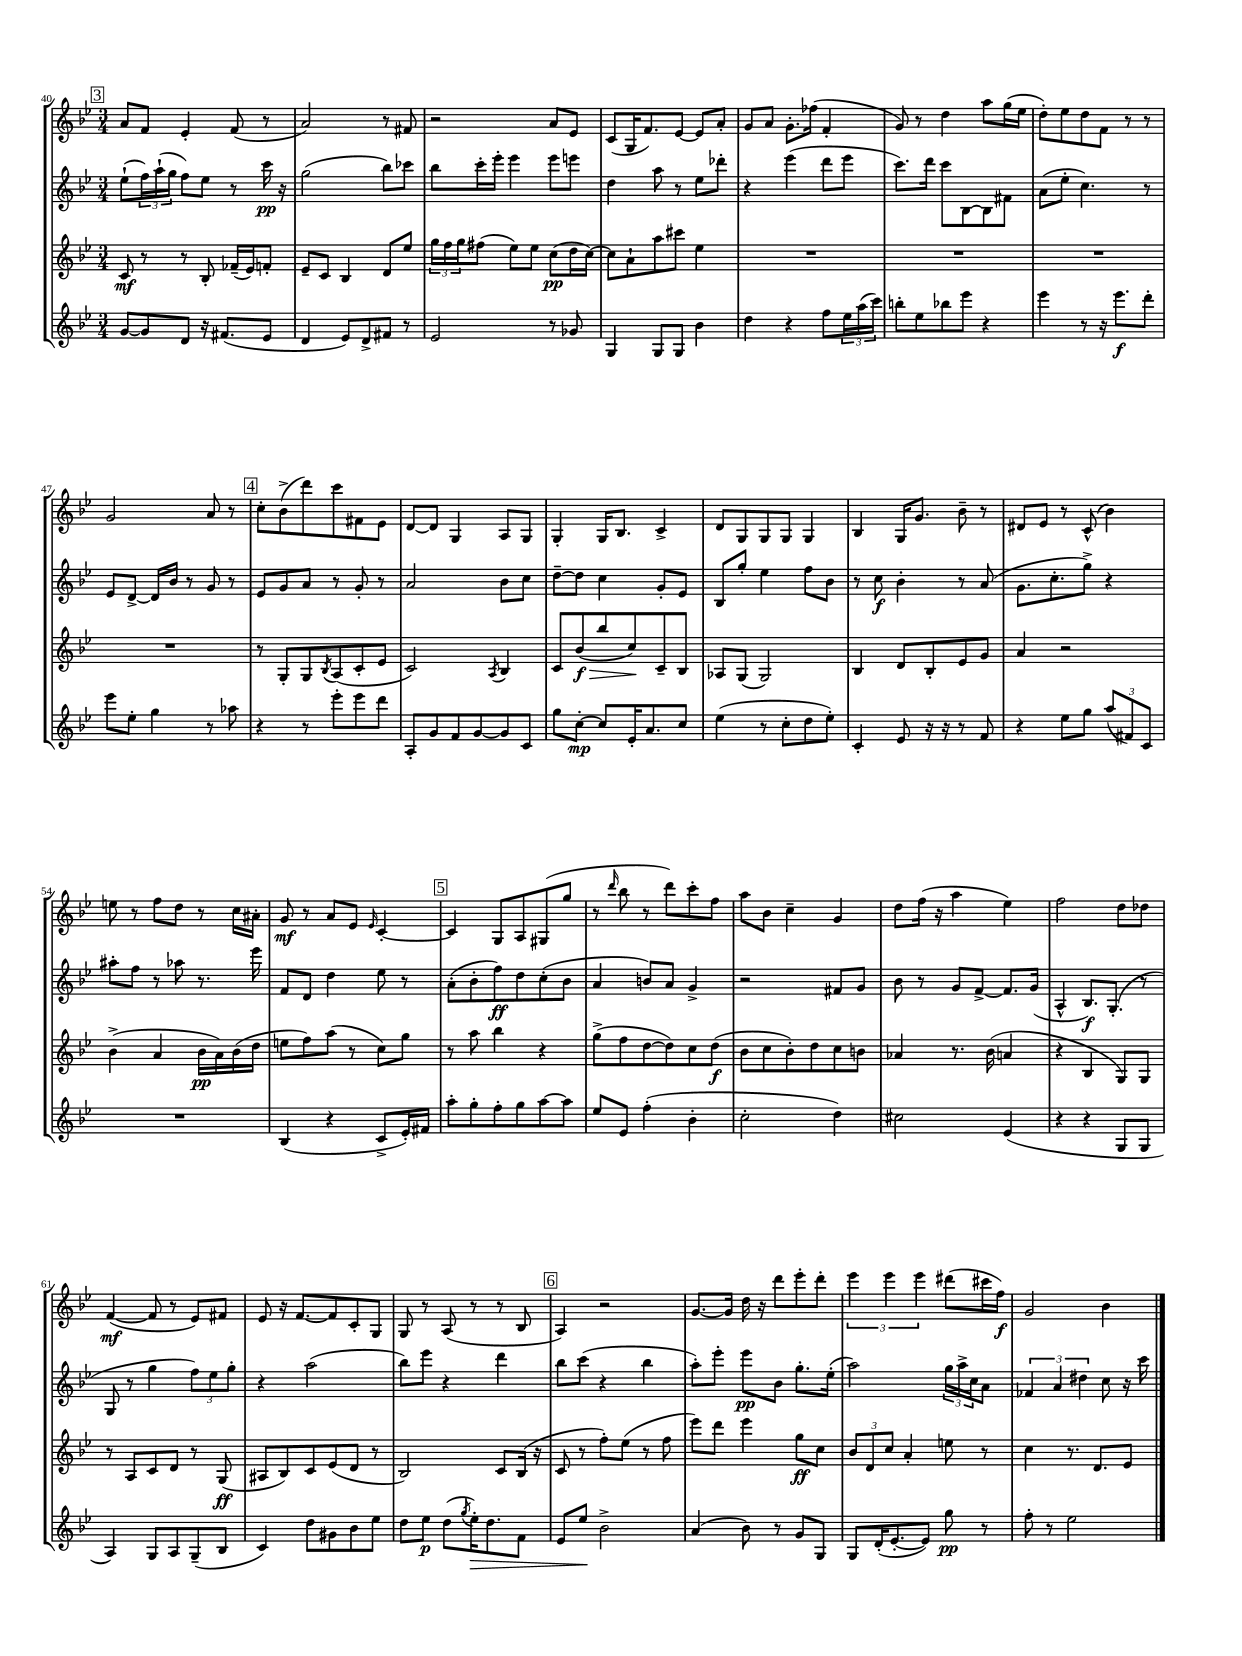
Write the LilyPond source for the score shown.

<<
\new StaffGroup <<
\new Staff = "s0" {
    \clef treble \key bes \major \numericTimeSignature \time 3/4
    \mark \markup { \box "3" } a'8 f'8 ees'4-. f'8( r8 |
    a'2) r8 fis'8 |
    r2 a'8 ees'8 |
    c'8( g16 f'8.) ees'8~ ees'8 a'8-. |
    g'8 a'8 g'8.-. fes''16( f'4-. |
    g'8) r8 d''4 a''8 g''16( ees''16 |
    d''8-.) ees''8 d''8 f'8 r8 r8 |
    g'2 a'8 r8 |
    \mark \markup { \box "4" } c''8-. bes'8->( d'''8) c'''8 fis'8 ees'8 |
    d'8~ d'8 g4 a8 g8 |
    g4-. g16 bes8. c'4-> |
    d'8 g8 g8 g8 g4 |
    bes4 g16 g'8. bes'8-- r8 |
    dis'8 ees'8 r8 c'8-^( bes'4) |
    e''8 r8 f''8 d''8 r8 c''16 ais'16-. |
    g'8\mf r8 a'8 ees'8 \grace { ees'16 } c'4~-. |
    \mark \markup { \box "5" } c'4 g8 a8 gis8( g''8 |
    r8 \grace { d'''16 } bes''8 r8 d'''8) c'''8-. f''8 |
    a''8 bes'8 c''4-- g'4 |
    d''8 f''16( r16 a''4 ees''4) |
    f''2 d''8 des''8 |
    f'4~\mf( f'8 r8 ees'8) fis'8 |
    ees'8 r16 f'8.~ f'8 c'8-. g8 |
    g8 r8 a8( r8 r8 bes8 |
    \mark \markup { \box "6" } a4) r2 |
    g'8.~ g'16 d''16 r16 d'''8 ees'''8-. d'''8-. |
    \tuplet 3/2 { ees'''4 ees'''4 ees'''4 } dis'''8( cis'''16 f''16\f) |
    g'2 bes'4 \bar "|." |
}
\new Staff = "s1" {
    \clef treble \key bes \major \numericTimeSignature \time 3/4
    \mark \markup { \box "3" } ees''8-!( \tuplet 3/2 { f''16) a''16-!( g''16 } f''8) ees''8 r8 c'''16\pp r16 |
    g''2( bes''8) ces'''8 |
    bes''8 c'''16-. ees'''16-. ees'''4 ees'''8 e'''8 |
    d''4 a''8 r8 ees''8 des'''8-. |
    r4 ees'''4( d'''8 ees'''8 |
    c'''8.) d'''16 c'''8 bes8~ bes8 fis'8 |
    a'8( ees''8-. c''4.) r8 |
    ees'8 d'8~-> d'16 bes'16 r8 g'8 r8 |
    \mark \markup { \box "4" } ees'8 g'8 a'8 r8 g'8-. r8 |
    a'2 bes'8 c''8 |
    d''8~-- d''8 c''4 g'8-. ees'8 |
    bes8 g''8-. ees''4 f''8 bes'8 |
    r8 c''8\f bes'4-. r8 a'8( |
    g'8. c''8.-. g''8->) r4 |
    ais''8-. f''8 r8 aes''8 r8. ees'''16 |
    f'8 d'8 d''4 ees''8 r8 |
    \mark \markup { \box "5" } a'8-.( bes'8-. f''8\ff) d''8 c''8-.( bes'8 |
    a'4 b'8) a'8 g'4-> |
    r2 fis'8 g'8 |
    bes'8 r8 g'8 f'8~-> f'8. g'16( |
    a4-^ bes8.\f) g8.-.( r8 |
    g8 r8 g''4 \tuplet 3/2 { f''8) ees''8 g''8-. } |
    r4 a''2( |
    bes''8) ees'''8 r4 d'''4 |
    \mark \markup { \box "6" } bes''8 c'''8( r4 bes''4 |
    a''8-.) ees'''8-. ees'''8\pp bes'8 g''8.-. ees''16-.( |
    a''2) \tuplet 3/2 { g''16 a''16-> c''16 } a'8 |
    \tuplet 3/2 { fes'4 a'4 dis''4 } c''8 r16 c'''16 \bar "|." |
}
\new Staff = "s2" {
    \clef treble \key bes \major \numericTimeSignature \time 3/4
    \mark \markup { \box "3" } c'8\mf r8 r8 bes8-. fes'16--( ees'16) f'8-. |
    ees'8-- c'8 bes4 d'8 ees''8 |
    \tuplet 3/2 { g''16 f''16 g''16 } fis''8( ees''8) ees''8 c''8\pp( d''16 c''16~) |
    c''8 a'8-! a''8 cis'''8 ees''4 |
    R2. |
    R2. |
    R2. |
    R2. |
    \mark \markup { \box "4" } r8 g8-. g8 \acciaccatura { bes8 } a8( c'8-. ees'8 |
    c'2) \acciaccatura { a8 } bes4 |
    c'8 bes'8\f\>( bes''8 c''8\!) c'8-- bes8 |
    aes8 g8( g2) |
    bes4 d'8 bes8-. ees'8 g'8 |
    a'4 r2 |
    bes'4->( a'4 bes'16\pp a'16) bes'16( d''16 |
    e''8 f''8) a''8( r8 c''8) g''8 |
    \mark \markup { \box "5" } r8 a''8 bes''4 r4 |
    g''8->( f''8 d''8~ d''8) c''8 d''8\f( |
    bes'8 c''8 bes'8-.) d''8 c''8 b'8 |
    aes'4 r8. bes'16( a'4 |
    r4 bes4 g8) g8 |
    r8 a8 c'8 d'8 r8 g8\ff( |
    ais8 bes8) c'8 ees'8( d'8 r8 |
    bes2) c'8 bes16( r16 |
    \mark \markup { \box "6" } c'8 r8 f''8-.) ees''8( r8 f''8 |
    ees'''8) d'''8 ees'''4 g''8\ff c''8 |
    \tuplet 3/2 { bes'8 d'8 c''8 } a'4-. e''8 r8 |
    c''4 r8. d'8. ees'8 \bar "|." |
}
\new Staff = "s3" {
    \clef treble \key bes \major \numericTimeSignature \time 3/4
    \mark \markup { \box "3" } g'8~ g'8 d'8 r16 fis'8.( ees'8 |
    d'4 ees'8) d'8-> fis'8 r8 |
    ees'2 r8 ges'8 |
    g4 g8 g8 bes'4 |
    d''4 r4 f''8 \tuplet 3/2 { ees''16 a''16( c'''16) } |
    b''8-. ees''8 bes''8 ees'''8 r4 |
    ees'''4 r8 r16 ees'''8.\f d'''8-. |
    ees'''8 ees''8-. g''4 r8 aes''8 |
    \mark \markup { \box "4" } r4 r8 ees'''8-. ees'''8 d'''8 |
    a8-. g'8 f'8 g'8~ g'8 c'8 |
    g''8 c''8~-.\mp c''8 ees'16-. a'8. c''8 |
    ees''4( r8 c''8-. d''8 ees''8-.) |
    c'4-. ees'8 r16 r16 r8 f'8 |
    r4 ees''8 g''8 \tuplet 3/2 { a''8( fis'8) c'8 } |
    R2. |
    bes4( r4 c'8-> ees'16-.) fis'16 |
    \mark \markup { \box "5" } a''8-. g''8-. f''8-. g''8 a''8~ a''8 |
    ees''8 ees'8 f''4-.( bes'4-. |
    c''2-. d''4) |
    cis''2 ees'4( |
    r4 r4 g8 g8 |
    a4) g8 a8 g8--( bes8 |
    c'4) d''8 gis'8 bes'8 ees''8 |
    d''8 ees''8\p d''8( \acciaccatura { g''8 } ees''16-.\>) d''8. f'8 |
    \mark \markup { \box "6" } ees'8 ees''8\! bes'2-> |
    a'4( bes'8) r8 g'8 g8 |
    g8 d'16-.( ees'8.~-. ees'8) g''8\pp r8 |
    f''8-. r8 ees''2 \bar "|." |
}
>>
>>
\layout { \context { \Score currentBarNumber = #40 } }
